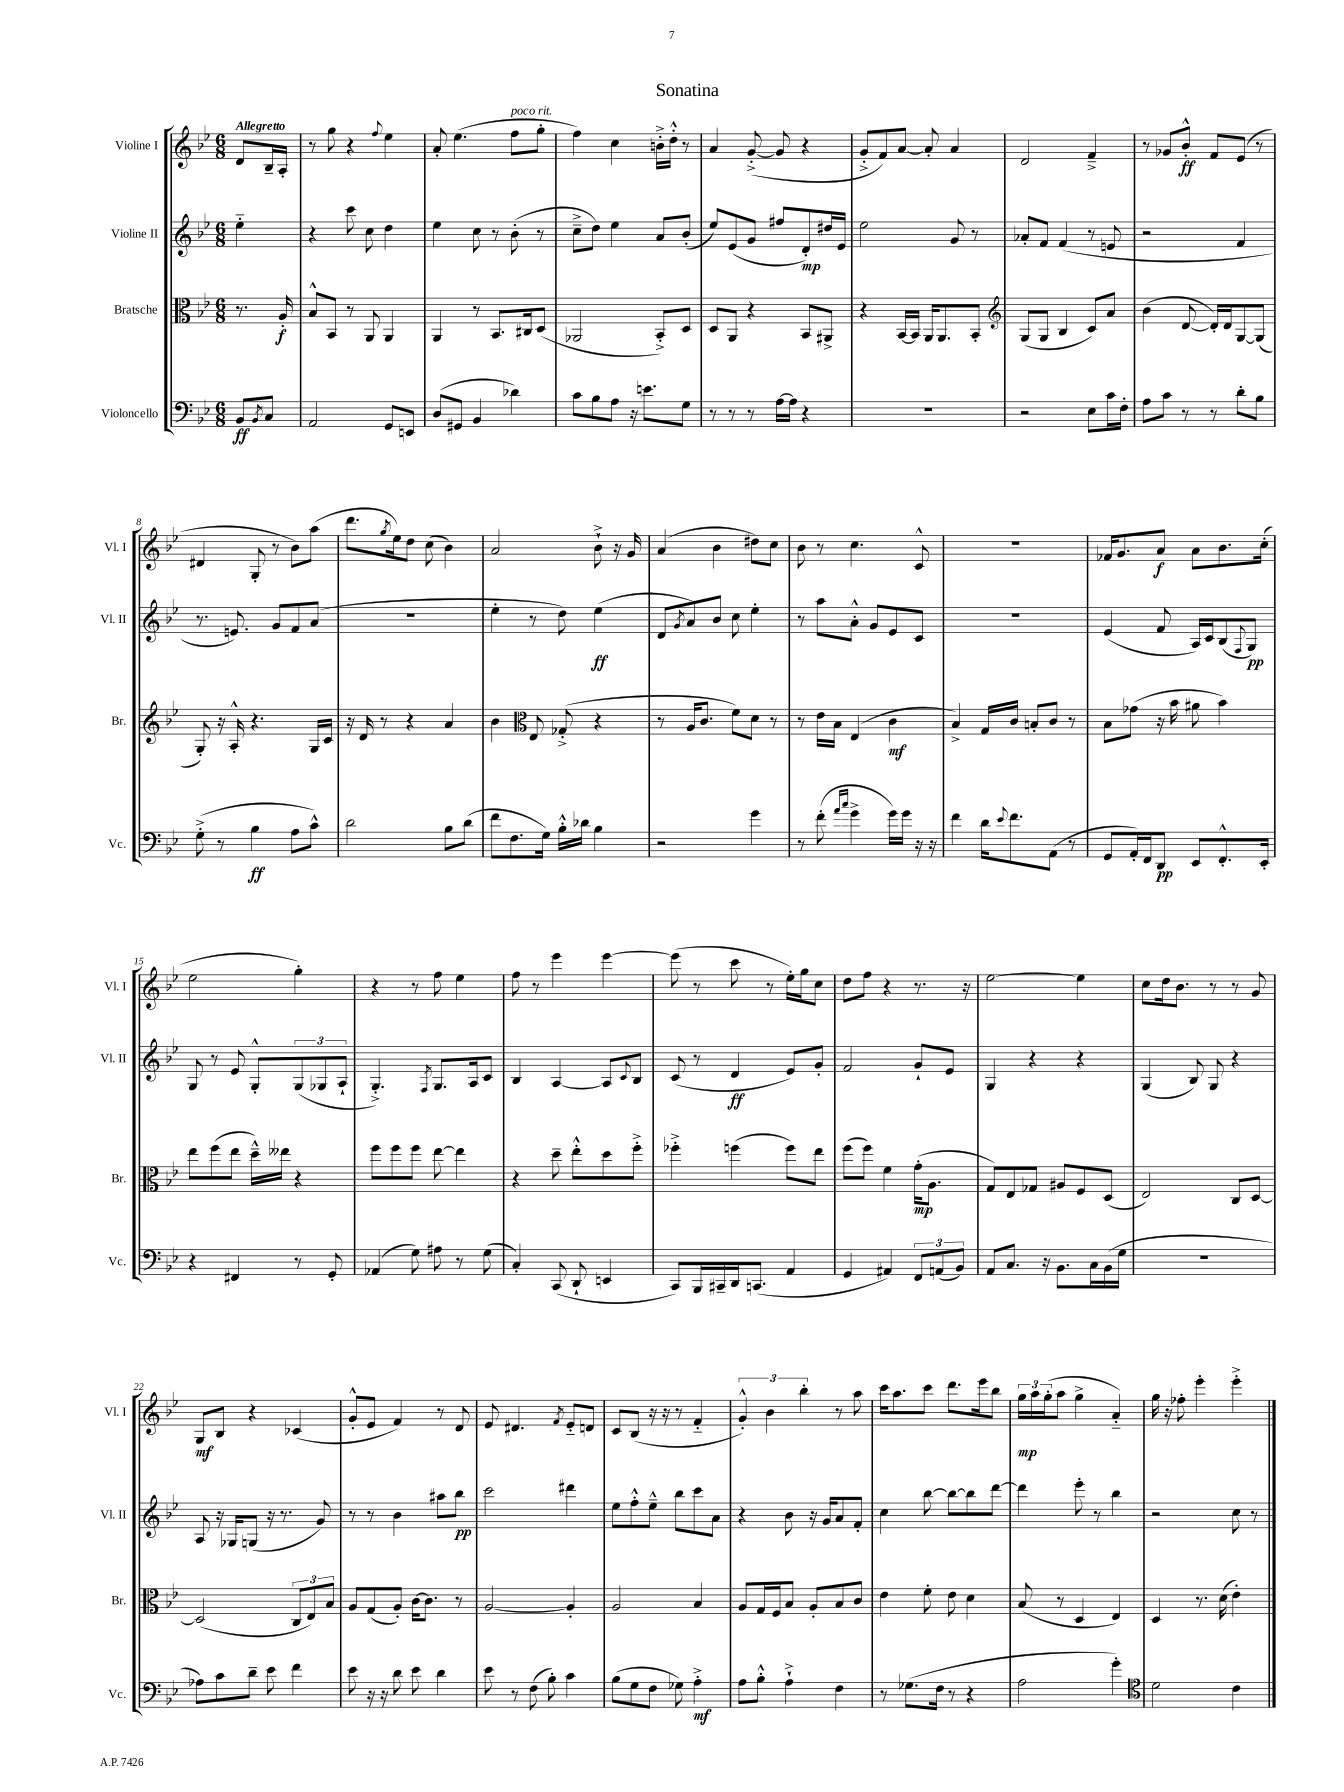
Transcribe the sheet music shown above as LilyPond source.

\header { title = "Sonatina" }
<<
\new StaffGroup <<
\new Staff = "s0" \with { instrumentName = "Violine I" shortInstrumentName = "Vl. I" } {
    \clef treble \key bes \major \numericTimeSignature \time 6/8 \partial 4 \tempo "Allegretto"
    d'8 bes16-- a16-. |
    r8 g''8 r4 \appoggiatura { f''8 } ees''4 |
    a'8-. ees''4.( f''8^\markup { \italic "poco rit." } g''8-. |
    f''4) c''4 b'16-.-> d''16-.-^ r8 |
    a'4 g'8~-.->( g'8 r4 |
    g'8-.-> f'8) a'8~ a'8-. a'4 |
    d'2 f'4---> |
    r8 ges'8 bes'8-.-^\ff f'8 ees'8( r8 |
    dis'4 g8-. r8 bes'8) a''8( |
    d'''8. \acciaccatura { g''8 } ees''16) d''8 c''8( bes'4) |
    a'2 bes'8-!-> r16 g'16 |
    a'4( bes'4 dis''8) c''8 |
    bes'8 r8 c''4. c'8-^ |
    R2. |
    fes'16 g'8. a'8\f a'8 bes'8. c''16-.( |
    ees''2 g''4-.) |
    r4 r8 f''8 ees''4 |
    f''8 r8 ees'''4 ees'''4~ |
    ees'''8( r8 c'''8 r8 ees''16-.) g''16 c''8 |
    d''8 f''8 r4 r8. r16 |
    ees''2~ ees''4 |
    c''8 d''16 bes'8. r8 r8 g'8 |
    g8\mf bes8 r4 ces'4( |
    g'8-.-^ ees'8 f'4) r8 d'8 |
    ees'8 dis'4. \acciaccatura { f'8 } ees'8-_ d'8 |
    c'8 bes8( r16 r16 r8 f'4-_ |
    \tuplet 3/2 { g'4-.-^) bes'4 bes''4-. } r8 a''8 |
    c'''16 a''8. c'''8 d'''8. ees'''16 bes''8 |
    \tuplet 3/2 { g''16\mp a''16 g''16-.( } a''8 g''4-> a'4-_) |
    g''16 r16 fes''8-. ees'''4-. ees'''4-.-> \bar "|." |
}
\new Staff = "s1" \with { instrumentName = "Violine II" shortInstrumentName = "Vl. II" } {
    \clef treble \key bes \major \numericTimeSignature \time 6/8 \partial 4
    ees''4-_ |
    r4 c'''8 c''8 d''4 |
    ees''4 c''8 r8 bes'8-.( r8 |
    c''8---> d''8) ees''4 a'8 bes'8-.( |
    ees''8) ees'8( g'8 fis''8 d'8-.\mp) dis''16 ees'16 |
    ees''2 g'8 r8 |
    aes'8-. f'8 f'4( r8 e'8 |
    r2 f'4 |
    r8. e'8.) g'8 f'8 a'8( |
    R2. |
    ees''4-. r8 d''8) ees''4\ff( |
    d'8 \acciaccatura { g'8 } a'8) bes'8 c''8 ees''4-. |
    r8 a''8 a'8-.-^ g'8 ees'8 c'8 |
    R2. |
    ees'4( f'8 a16) c'16 bes8( \appoggiatura { f8 } g8\pp) |
    g8 r8 ees'8 g8-.-^ \tuplet 3/2 { g8( ges8 a8-! } |
    g4.-.->) \acciaccatura { f8 } g8. a16 c'8 |
    bes4 a4~ a8 \appoggiatura { c'8 } bes8 |
    c'8( r8 d'4\ff ees'8) g'8-. |
    f'2 g'8-! ees'8 |
    g4 r4 r4 |
    g4( bes8) g8 r4 |
    a8 r16 ges16 g8( r16 r8. g'8) |
    r8 r8 bes'4 ais''8 bes''8\pp |
    c'''2 dis'''4 |
    ees''8 f''8-.-^ ees''8---^ bes''8 c'''8 a'8 |
    r4 bes'8 r16 g'16 a'8 f'8-. |
    c''4 bes''8~ bes''8~ bes''8 d'''8~ |
    d'''4 ees'''8-. r8 bes''4 |
    r2 c''8 r8 \bar "|." |
}
\new Staff = "s2" \with { instrumentName = "Bratsche" shortInstrumentName = "Br." } {
    \clef alto \key bes \major \numericTimeSignature \time 6/8 \partial 4
    r8. a16-.\f |
    bes8-^ bes,8 r8 a,8 a,4 |
    a,4 r8 bes,8. cis16 d8( |
    aes,2 bes,8-.->) d8 |
    d8 a,8 r4 bes,8 ais,8-> |
    r4 bes,16~ bes,16 a,16 a,8. bes,8-. |
    \clef treble g8( g8 bes4 c'8) a'8 |
    bes'4( d'8~ d'16-.) d'16 g8~ g8( |
    g8-.) r16 a16-.-^ r4. g16 c'16 |
    r16 d'16 r8 r4 a'4 |
    bes'4 \clef alto ees8 ges8-.->( r4 |
    r8 a16 c'8. f'8) d'8 r8 |
    r8 ees'16 bes16 ees4( c'4\mf |
    bes4->) g16 c'16 b8-. c'8 r8 |
    bes8 ges'8( r16 bes'16 ais'8 bes'4) |
    ees''8 f''8( ees''8 d''16---^) eeses''16 r4 |
    f''8 f''8 f''8 ees''8~ ees''4 |
    r4 d''8-- ees''8-.-^ d''8 f''8-.-> |
    fes''4-.-> f''4( f''8) ees''8 |
    f''8( f''8) f'4 g'16-.\mp( a8. |
    g8) ees8 ges8 ais8 f8 d8( |
    ees2) c8 d8~ |
    d2( \tuplet 3/2 { c8 ees8) bes8 } |
    a8 g8( a8-.) c'16~ c'8. r8 |
    a2~ a4-. |
    a2 bes4 |
    a8 g16 f16 bes8 a8-. bes8 c'8 |
    ees'4 f'8-. ees'8 d'4 |
    bes8( r8 d4 ees4) |
    d4 r8. d'16( ees'4-.) \bar "|." |
}
\new Staff = "s3" \with { instrumentName = "Violoncello" shortInstrumentName = "Vc." } {
    \clef bass \key bes \major \numericTimeSignature \time 6/8 \partial 4
    bes,8\ff \acciaccatura { bes,8 } c8 |
    a,2 g,8 e,8 |
    d8( gis,8 bes,4 des'4) |
    c'8 bes8 a8 r16 e'8. g8 |
    r8 r8 r8 a16~ a16 r4 |
    R2. |
    r2 ees8 c'16 f16-. |
    a8 c'8 r8 r8 d'8-. bes8 |
    g8-.->( r8 bes4\ff a8 c'8-^) |
    d'2 bes8 d'8( |
    f'8 f8. g16) bes16-.-^ des'16 bes4 |
    r2 g'4 |
    r8 f'8-.( \grace { a'16 c''16 } g'4-> g'16) g'16 r16 r16 |
    f'4 d'16 \appoggiatura { ees'8 } f'8. a,8( r8 |
    g,8 a,16-.) f,16 d,8\pp ees,8 f,8.-.-^ ees,16-. |
    r4 fis,4 r8 g,8-. |
    aes,4( g8) ais8 r8 g8( |
    c4-.) c,8( d,8-! e,4 |
    c,8) bes,,16 cis,16-- d,16 c,8.( a,4 |
    g,4 ais,4) \tuplet 3/2 { f,8 a,8( bes,8) } |
    a,8 c8. r16 bes,8. c16 bes,16( g16 |
    R2. |
    aes8) c'8 d'8-- ees'8 f'4 |
    ees'8 r16 r16 d'8 ees'8 d'4 |
    ees'8 r8 f8( bes8-.) c'4 |
    bes8( g8 f8 ges8) a4-.->\mf |
    a8 bes8-.-^ a4-!-> f4 |
    r8 ges8.( f16 r8 r4 |
    a2 g'4-.) |
    \clef tenor d'2 c'4 \bar "|." |
}
>>
>>
